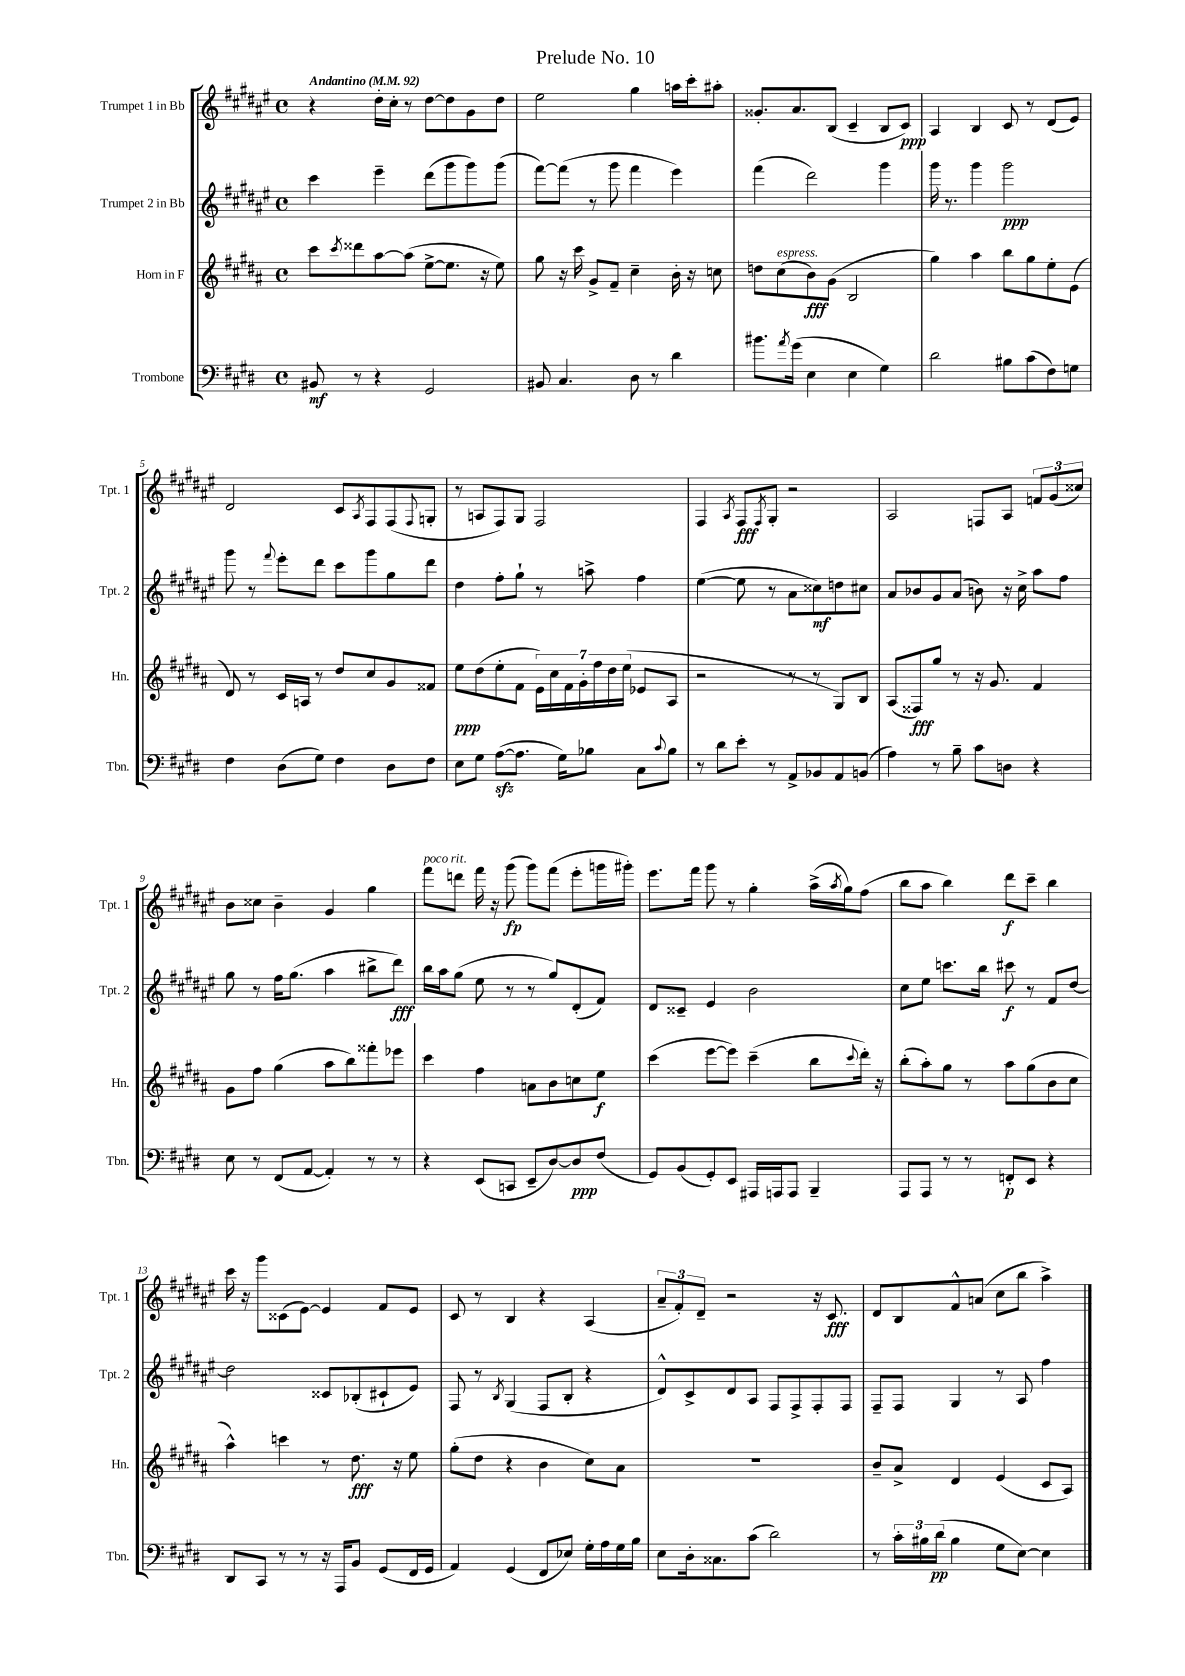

**kern	**dynam	**kern	**dynam	**kern	**dynam	**kern	**dynam
*part4	*part4	*part3	*part3	*part2	*part2	*part1	*part1
*staff4	*staff4	*staff3	*staff3	*staff2	*staff2	*staff1	*staff1
*I"Trombone	*	*I"Horn in F	*	*I"Trumpet 2 in Bb	*	*I"Trumpet 1 in Bb	*
*I'Tbn.	*	*I'Hn.	*	*I'Tpt. 2	*	*I'Tpt. 1	*
*clefF4	*	*clefG2	*	*clefG2	*	*clefG2	*
*k[f#c#g#d#]	*	*k[f#c#g#d#a#]	*	*k[f#c#g#d#a#e#]	*	*k[f#c#g#d#a#e#]	*
*M4/4	*	*M4/4	*	*M4/4	*	*M4/4	*
*met(c)	*	*met(c)	*	*met(c)	*	*met(c)	*
*MM92	*	*MM92	*	*MM92	*	*MM92	*
=1	=1	=1	=1	=1	=1	=1	=1
!	!	!	!	!	!	!LO:TX:a:B:t=Andantino	!
8BB#X/	mf	8ccc#\L	.	4ccc#\	.	4r	.
.	.	8qccc#/	.	.	.	.	.
8r	.	8ddd##X\	.	.	.	.	.
4r	.	[8aa#\	.	4eee#~\	.	16dd#'\LL	.
.	.	.	.	.	.	16cc#'\JJ	.
.	.	(8aa#\J]	.	.	.	8r	.
2GG#/	.	[8ee^\L	.	(8ddd#\L	.	[8dd#\L	.
.	.	8.ee\J]	.	8ggg#\	.	8dd#\]	.
.	.	.	.	8ggg#\)	.	8g#\	.
.	.	16r	.	.	.	.	.
.	.	8ee\)	.	(8ggg#\J	.	8dd#\J	.
=2	=2	=2	=2	=2	=2	=2	=2
8BB#X/	.	8gg#\	.	[8fff#\L)	.	2ee#\	.
4.C#/	.	16r	.	(8fff#\J]	.	.	.
.	.	16ccc#\	.	.	.	.	.
.	.	8g#^/L	.	8r	.	.	.
.	.	8f#~/J	.	8ggg#\	.	.	.
8D#\	.	4cc#~\	.	4fff#\	.	4gg#\	.
8r	.	.	.	.	.	.	.
4d#\	.	16b'\	.	4eee#\)	.	16aan\LL	.
.	.	16r	.	.	.	16ccc#'\J	.
.	.	8ccn\	.	.	.	8aa#X'\J	.
=3	=3	=3	=3	=3	=3	=3	=3
8.b#X\L	.	8ddn\L	.	(4fff#\	.	8.g##X'/L	.
!	!	!LO:TX:a:i:t=espress.	!	!	!	!	!
.	.	(8cc#\	.	.	.	.	.
8qa/	.	.	.	.	.	.	.
(16g#\Jk	.	.	.	.	.	8.a#/	.
4E\	.	8b\)	fff	2ddd#\)	.	.	.
.	.	(8g#\J	.	.	.	(8B/J	.
4E\	.	2B/	.	.	.	4c#~/	.
4G#\)	.	.	.	4ggg#\	.	8B/L	.
.	.	.	.	.	.	8c#/J)	ppp
=4	=4	=4	=4	=4	=4	=4	=4
2d#\	.	4gg#\)	.	16ggg#\	.	4A#/	.
.	.	.	.	8.r	.	.	.
.	.	4aa#\	.	4ggg#\	.	4B/	.
8B#X\L	.	8bb\L	.	2ggg#\	ppp	8c#/	.
(8c#\	.	8gg#\	.	.	.	8r	.
8F#\)	.	8ee'\	.	.	.	(8d#/L	.
8Gn\J	.	(8e\J	.	.	.	8e#/J)	.
!!LO:LB:g=z
=5	=5	=5	=5	=5	=5	=5	=5
4F#\	.	8d#/)	.	8ggg#\	.	2d#/	.
.	.	8r	.	8r	.	.	.
.	.	.	.	8qqfff#/	.	.	.
(8D#\L	.	16c#/LL	.	8eee#'\L	.	.	.
.	.	16An/JJ	.	.	.	.	.
8G#\J)	.	8r	.	8ddd#\J	.	.	.
4F#\	.	8dd#/L	.	8ccc#\L	.	8c#/L	.
.	.	.	.	.	.	8qA#/	.
.	.	8cc#/	.	8ggg#\	.	8F#/	.
8D#\L	.	8g#/	.	8gg#\	.	(8F#/	.
.	.	.	.	.	.	8qqF#/	.
8F#\J	.	8f##X/J	.	8ddd#\J	.	8Gn'/J	.
=6	=6	=6	=6	=6	=6	=6	=6
8E\L	.	8ee\L	ppp	4dd#\	.	8r	.
8G#\J	.	(8dd#\	.	.	.	8An/L	.
([8Azz\L	.	8ee'\	.	8ff#'\L	.	8F#/)	.
8.A\J]	.	8f#\J	.	8gg#`\J	.	8G#/J	.
.	.	28e\LL)	.	8r	.	2F#/	.
.	.	28cc#\	.	.	.	.	.
16G#\KL)	.	.	.	.	.	.	.
.	.	28f#\	.	.	.	.	.
.	.	28g#'\	.	.	.	.	.
8B-X\J	.	.	.	8aan^\	.	.	.
.	.	28ff#\	.	.	.	.	.
.	.	28dd#\	.	.	.	.	.
.	.	(28ee\JJ	.	.	.	.	.
8C#\L	.	8e-X/L	.	4ff#\	.	.	.
8qqc#/	.	.	.	.	.	.	.
8B-\J	.	8A#/J	.	.	.	.	.
=7	=7	=7	=7	=7	=7	=7	=7
8r	.	2r	.	([4ee#\	.	4F#/	.
8d#\L	.	.	.	.	.	.	.
.	.	.	.	.	.	8qA#/	.
8e'\J	.	.	.	8ee#\]	.	8F#/L	fff
.	.	.	.	.	.	8qF#/	.
8r	.	.	.	8r	.	8G#'/J	.
8AA^/L	.	8r	.	8a#\L	.	2r	.
8BB-X/	.	8r	.	8cc##X\)	mf	.	.
8AA/	.	8G#/L)	.	8ddn\	.	.	.
(8BBn/J	.	8B/J	.	8cc#X\J	.	.	.
=8	=8	=8	=8	=8	=8	=8	=8
4A\)	.	(8A#/L	.	8a#/L	.	2A#/	.
.	.	8F##X/)	fff	8b-X/	.	.	.
8r	.	8gg#/J	.	8g#/	.	.	.
8B~\	.	8r	.	(8a#/J	.	.	.
8c#\L	.	16r	.	8bn\)	.	8Fn/L	.
.	.	8.g#/	.	.	.	.	.
8Dn\J	.	.	.	16r	.	8A#/J	.
.	.	.	.	16cc#^\	.	.	.
4r	.	4f#/	.	8aa#\L	.	12fn/L	.
.	.	.	.	.	.	(12g#/	.
.	.	.	.	8ff#\J	.	.	.
.	.	.	.	.	.	12cc##X/J)	.
!!LO:LB:g=z
=9	=9	=9	=9	=9	=9	=9	=9
8E\	.	8g#\L	.	8gg#\	.	8b\L	.
8r	.	8ff#\J	.	8r	.	8cc##X\J	.
(8FF#/L	.	(4gg#\	.	16ff#\KL	.	4b~\	.
.	.	.	.	(8.gg#\J	.	.	.
[8AA/J	.	.	.	.	.	.	.
4AA'/])	.	8aa#\L	.	4aa#\	.	4g#/	.
.	.	8bb\)	.	.	.	.	.
8r	.	8fff##X'\	.	8bb#X^\L	.	4gg#\	.
8r	.	8eee-X\J	.	8ddd#\J)	fff	.	.
=10	=10	=10	=10	=10	=10	=10	=10
!	!	!	!	!	!	!LO:TX:a:i:t=poco rit.	!
4r	.	4ccc#\	.	16bb\LL	.	8fff#\L	.
.	.	.	.	16aa#\J	.	.	.
.	.	.	.	(8gg#\J	.	8dddn\J	.
(8EE/L	.	4ff#\	.	8ee#\	.	16fff#\	.
.	.	.	.	.	.	16r	.
8CCn/J	.	.	.	8r	.	(8ggg#\	fp
8EE~/L	.	8an\L	.	8r	.	8ggg#\L)	.
[8D#/)	.	8b\	.	8gg#/L)	.	(8fff#\J	.
8D#/]	ppp	8ccn\	.	(8d#'/	.	8eee#'\L	.
(8F#/J	.	8ee\J	f	8f#/J)	.	16gggn\L	.
.	.	.	.	.	.	16ggg#X'\JJ)	.
=11	=11	=11	=11	=11	=11	=11	=11
8GG#/L)	.	(4ccc#\	.	8d#/L	.	8.eee#\L	.
(8BB/	.	.	.	8c##X~/J	.	.	.
.	.	.	.	.	.	16fff#\Jk	.
8GG#'/)	.	[8eee\L	.	4e#/	.	8ggg#\	.
8EE/J	.	8eee\J])	.	.	.	8r	.
16AAA#X/LL	.	(4ccc#~\	.	2b\	.	4gg#'\	.
16AAAn/J	.	.	.	.	.	.	.
8AAA/J	.	.	.	.	.	.	.
4BBB~/	.	8bb\L	.	.	.	(16aa#^\LL	.
.	.	.	.	.	.	8qaa#/	.
.	.	.	.	.	.	16gg#\J)	.
.	.	8qqccc#/	.	.	.	.	.
.	.	16ddd#'\Jk)	.	.	.	(8ff#\J	.
.	.	16r	.	.	.	.	.
=12	=12	=12	=12	=12	=12	=12	=12
8AAA/L	.	(8bb'\L	.	8cc#\L	.	8bb\L	.
8AAA/J	.	8aa#'\)	.	8ee#\J	.	8aa#\J	.
8r	.	8gg#\J	.	8.cccn\L	.	4bb\)	.
8r	.	8r	.	.	.	.	.
.	.	.	.	16bb\Jk	.	.	.
8FFn'/L	p	8aa#\L	.	8ccc#X\	f	8ddd#\L	f
8EE/J	.	(8gg#\	.	8r	.	8ccc#~\J	.
4r	.	8b\	.	8f#/L	.	4bb\	.
.	.	8cc#\J	.	[8dd#/J	.	.	.
!!LO:LB:g=z
=13	=13	=13	=13	=13	=13	=13	=13
8DD#/L	.	4aa#^^\)	.	2dd#\]	.	16ccc#\	.
.	.	.	.	.	.	16r	.
8CC#/J	.	.	.	.	.	8ggg#\L	.
8r	.	4cccn\	.	.	.	(8c##X\	.
8r	.	.	.	.	.	[8e#\J)	.
16r	.	8r	.	8c##X/L	.	4e#/]	.
16AAA/KL	.	.	.	.	.	.	.
8BB/J	.	8.dd#\	fff	(8B-X'/	.	.	.
(8GG#/L	.	.	.	8c#X`/	.	8f#/L	.
.	.	16r	.	.	.	.	.
16FF#/L	.	8ee\	.	8e#/J)	.	8e#/J	.
16GG#/JJ	.	.	.	.	.	.	.
=14	=14	=14	=14	=14	=14	=14	=14
4AA/)	.	(8gg#'\L	.	8F#/	.	8c#/	.
.	.	8dd#\J	.	8r	.	8r	.
.	.	.	.	8qB/	.	.	.
(4GG#/	.	4r	.	(4G#/	.	4B/	.
8FF#/L	.	4b\	.	8F#/L	.	4r	.
8E-X/J)	.	.	.	8B'/J	.	.	.
16G#'\LL	.	8cc#\L)	.	4r	.	(4A#/	.
16A\	.	.	.	.	.	.	.
16G#\	.	8a#\J	.	.	.	.	.
16B\JJ	.	.	.	.	.	.	.
=15	=15	=15	=15	=15	=15	=15	=15
8E\L	.	1r	.	8d#^^/L)	.	12a#~/L	.
.	.	.	.	.	.	12f#'/)	.
16D#'\k	.	.	.	8c#^/	.	.	.
.	.	.	.	.	.	12d#~/J	.
8.C##X\	.	.	.	.	.	.	.
.	.	.	.	8d#/	.	2r	.
(8c#\J	.	.	.	8A#/J	.	.	.
2d#\)	.	.	.	8F#/L	.	.	.
.	.	.	.	8F#^/	.	.	.
.	.	.	.	8F#'/	.	16r	.
.	.	.	.	.	.	8.c#/	fff
.	.	.	.	8F#/J	.	.	.
=16	=16	=16	=16	=16	=16	=16	=16
8r	.	8b~/L	.	8F#~/L	.	8d#/L	.
24c#'\LL	.	8a#^/J	.	8F#/J	.	8B/	.
24B#X\	.	.	.	.	.	.	.
(24d#\JJ	pp	.	.	.	.	.	.
4B#\	.	4d#/	.	4G#/	.	8f#^^/	.
.	.	.	.	.	.	(8an/J	.
8G#\L	.	(4e/	.	8r	.	8cc#\L	.
[8E\J)	.	.	.	8A#/	.	8bb\J	.
4E\]	.	8c#/L	.	4ff#\	.	4aa#^\)	.
.	.	8A#/J)	.	.	.	.	.
==	==	==	==	==	==	==	==
*-	*-	*-	*-	*-	*-	*-	*-
